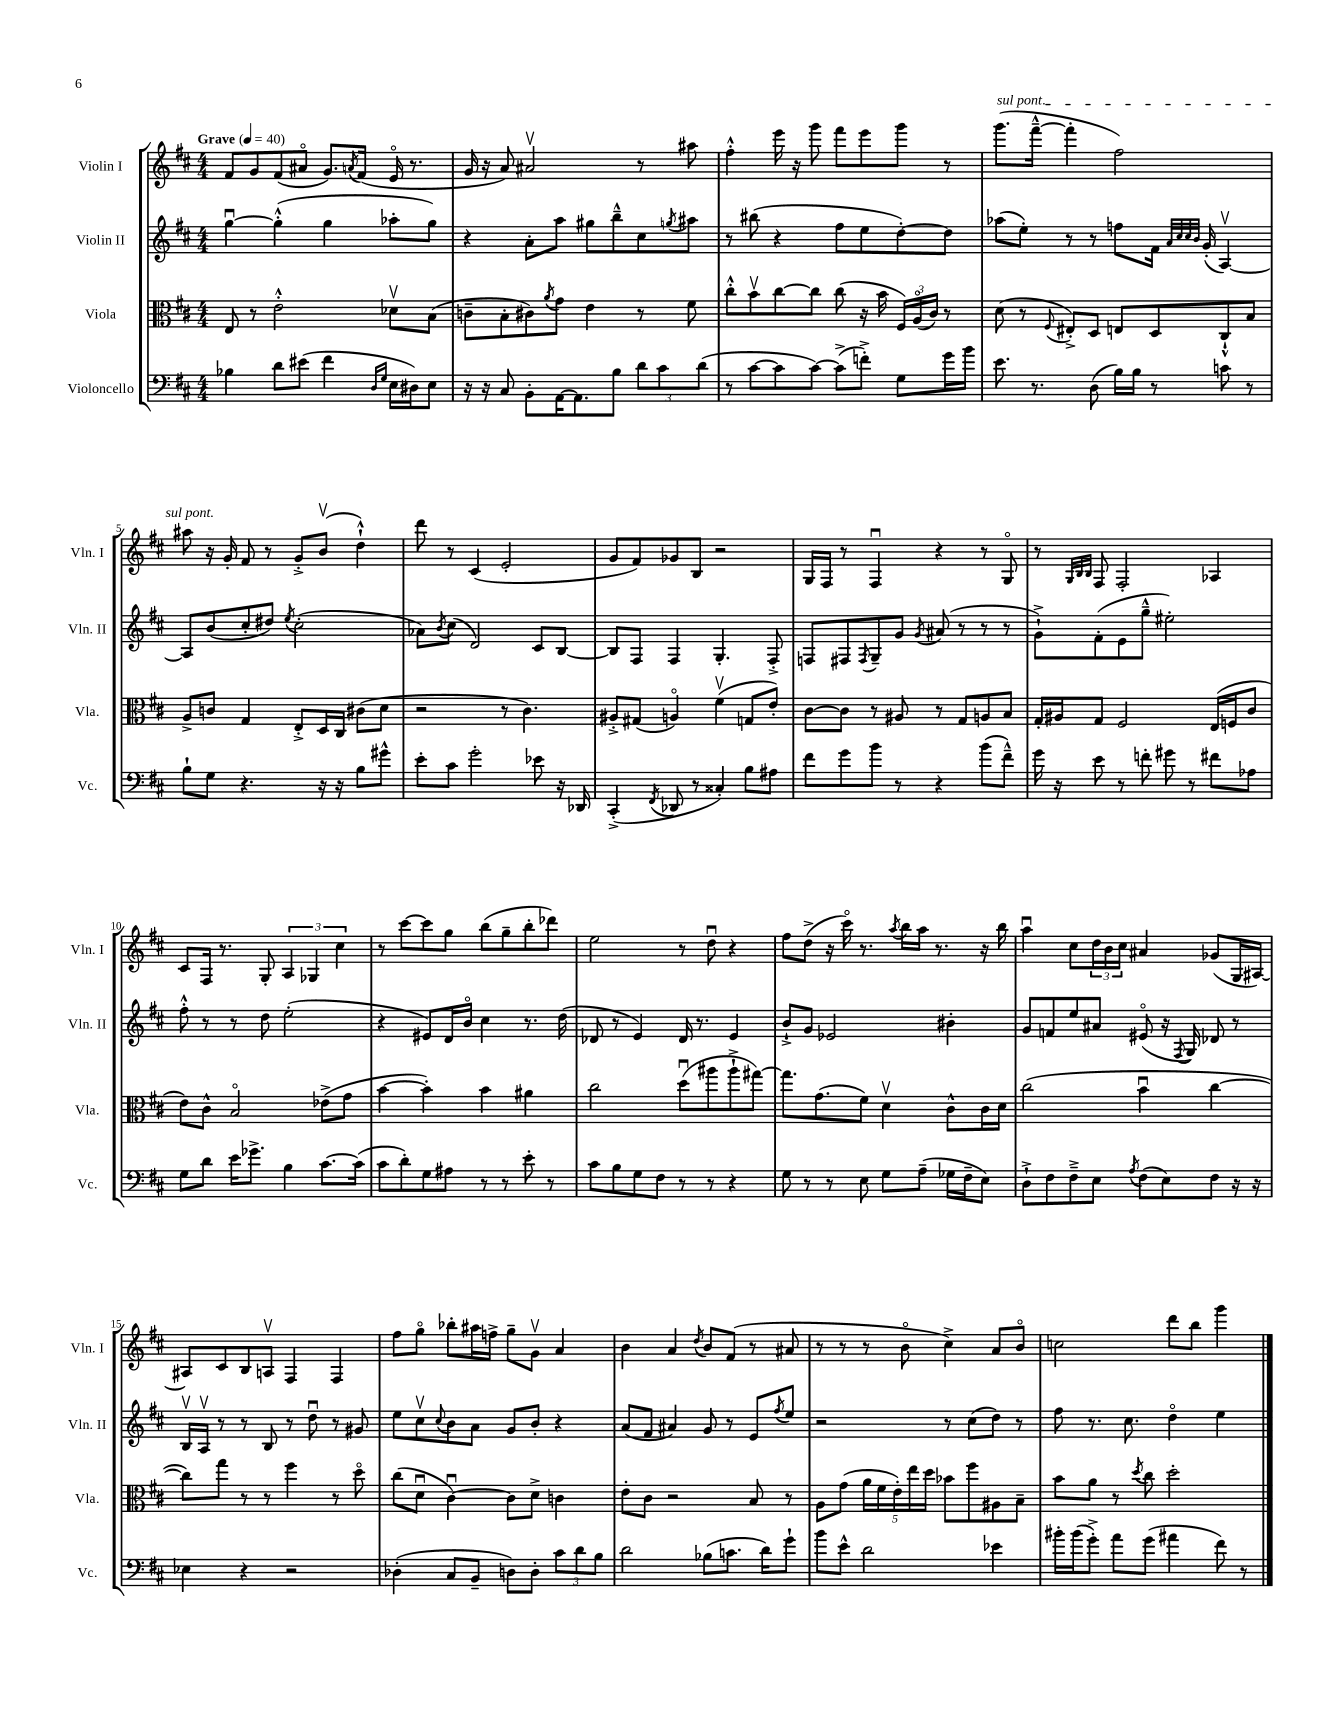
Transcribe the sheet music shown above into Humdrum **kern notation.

**kern	**kern	**kern	**kern
*staff4	*staff3	*staff2	*staff1
*clefF4	*clefC3	*clefG2	*clefG2
*k[f#c#]	*k[f#c#]	*k[f#c#]	*k[f#c#]
*M4/4	*M4/4	*M4/4	*M4/4
*MM40	*MM40	*MM40	*MM40
4B-	8E	[4ggu	8f#
.	8r	.	8g
8d	2e'^^	(4gg'^^]	(8f#
(8e#	.	.	8a#o
4f#	.	4gg	8.g)
.	.	.	8qa
.	.	.	(16f#
16qqD	.	.	.
16qqG	.	.	.
16E	8d-v	8aa-'	16eo
16D#)	.	.	8.r
8E	(8B	8gg)	.
=	=	=	=
16r	8c~	4r	16g
16r	.	.	16r
8C#	8B'	.	8a)
8BB'	8c#)	8a'	2a#v
.	8qa	.	.
[16AA	8g	8aa	.
8.AA]	.	.	.
.	4e	8gg#	.
8B	.	8bb~^^	.
12d	8r	8cc#	8r
12c#	.	.	.
.	.	8qgg	.
.	8f#	8aa#	8aa#
(12d	.	.	.
=	=	=	=
8r	8cc#'^^	8r	4ff#'^^
[8c#	8bv	(8bb#	.
8c#]	[8cc#	4r	16eee
.	.	.	16r
[8c#)	8cc#]	.	8ggg
(8c#^]	(8cc#	8ff#	8fff#
8f'^)	16r	8ee	8eee
.	16b	.	.
8G	24F#)	[8dd')	8ggg
.	(24Ao	.	.
.	24c#)	.	.
16g	8r	8dd]	8r
16b	.	.	.
=	=	=	=
8.e	(8d	(8aa-	(8.ggg
.	8r	8ee')	.
8.r	.	.	[16fff#~^^
.	8qqF#	.	.
.	8E#'^)	8r	4fff#']
(8D	8D	8r	.
16B)	8E	8ff	2ff#)
16B	.	.	.
8r	8D	16f#	.
.	.	32qqa	.
.	.	32qqcc#	.
.	.	32qqcc#	.
.	.	32qqb	.
.	.	(16g'	.
8c	8C#`^^	[4Av)	.
8r	8B	.	.
=	=	=	=
8B`	8A^	8A]	8aa#
8G	8c	(8b	16r
.	.	.	16g'
4.r	4G	8cc#'	8f#
.	.	8dd#)	8r
.	.	8qee	.
.	8E'^	(2cc#'	8g'^
16r	16D	.	(8bv
16r	16C#	.	.
8B	(8c#	.	4dd`^^)
8g#^^	8d	.	.
=	=	=	=
8e'	2r	8a-)	8ddd
.	.	8qb	.
8c#	.	(8cc#	8r
2g'	.	2d)	(4c#
.	8r	.	2e'
.	4.c#)	.	.
8e-	.	8c#	.
16r	.	[8B	.
16DD-	.	.	.
=	=	=	=
(4CC#'^	8A#'^	8B]	8g
.	(8G#	8F#	8f#)
8qFF#	.	.	.
8DD-	4Ao)	4F#	8g-
8r	.	.	8B
4C##')	(4f#v	4.G'	2r
8B	8G	.	.
8A#	8e')	8F#'^	.
=	=	=	=
8f#	[8c#	8F	16G
.	.	.	16F#
8g	8c#]	8F#	8r
.	.	8qF#	.
8b	8r	8G~	4F#u
8r	8A#	8g	.
.	.	8qg	.
4r	8r	(8a#	4r
.	8G	8r	.
(8b	8A	8r	8r
8f#~^^)	8B	8r	8Go
=	=	=	=
16g	16G'	8g`^)	8r
16r	16A#	.	.
.	.	.	32qqG
.	.	.	32qqB
.	.	.	32qqB
8e	8G	(8f#'	8F#
8r	2F#	8e	2F#'
8f'	.	8gg~^^	.
8g#	.	2ee#')	.
8r	.	.	.
8f#	(16E	.	4A-
.	16F	.	.
8A-	8c#	.	.
=	=	=	=
8G	8e)	8ff#'^^	8c#
8d	8c#^^	8r	16F#
.	.	.	8.r
16e	2Bo	8r	.
8.g-^	.	.	.
.	.	8dd	8G'
4B	.	(2ee'	6A
.	.	.	6G-
[8.c#	(8e-^	.	.
.	.	.	6cc#
.	8g	.	.
(16c#]	.	.	.
=	=	=	=
8c#	[4b	4r	8r
8d')	.	.	[8ccc#
8G	4b'])	8e#)	8ccc#]
8A#	.	16d	8gg
.	.	16bo	.
8r	4b	4cc#	(8bb
8r	.	.	8gg~
8e'	4a#	8.r	8bb'
8r	.	.	8ddd-)
.	.	(16dd	.
=	=	=	=
8c#	2cc#	8d-	2ee
8B	.	8r	.
8G	.	4e)	.
8F#	.	.	.
8r	(8ddu	16d-	8r
.	.	8.r	.
8r	8aa#	.	8ddu
4r	8aa#`^	4e	4r
.	[8gg#)	.	.
=	=	=	=
8G	8.gg#]	8b`^	8ff#
8r	.	8g	(8dd^
.	(8.g	.	.
8r	.	2e-	16r
.	.	.	16ccc#o)
8E	8f#)	.	8.r
8G	4dv	.	.
.	.	.	8qaa
.	.	.	16bb
(8A~	.	.	16aa
.	.	.	8.r
16G-	8c#^^	4b#'	.
16F#~	.	.	.
8E)	16c#	.	16r
.	16d	.	16bb
=	=	=	=
8D`^	(2cc#	8g	4aau
8F#	.	8f	.
8F#~^	.	8ee	8cc#
8E	.	8a#	24dd
.	.	.	24b
.	.	.	24cc#
8qA	.	.	.
(8F#	4bu	(8e#o	4a#
8E)	.	16r	.
.	.	8qF#	.
.	.	16G)	.
8F#	[4cc#	8d-	(8g-
16r	.	8r	16G
16r	.	.	[16A#)
=	=	=	=
4E-	8cc#])	16Bv	8A#]
.	.	16Av	.
.	8gg	8r	8c#
4r	8r	8r	8B
.	8r	8B	8Av
2r	4ff#	8r	4F#
.	.	8ddu	.
.	8r	8r	4F#
.	8ddo	8g#	.
=	=	=	=
(4D-'	(8cc#	8ee	8ff#
.	8du	8cc#v	8ggo
.	.	8qqcc#	.
8C#	[4c#u)	8b	8bb-'
8BB~	.	8a	16aa#
.	.	.	16ff^
8D)	8c#]	8g	8gg~
8D'	8d^	8b'	8gv
12c#	4c	4r	4a
12d	.	.	.
12B	.	.	.
=	=	=	=
2d	8e'	(8a	4b
.	8c#	8f#	.
.	2r	4a#)	4a
.	.	.	8qdd
(8B-	.	8g	8b
8.c	.	8r	(8f#
.	8B	8e	8r
16d)	.	.	.
.	.	8qff#	.
8g`	8r	8ee	8a#
=	=	=	=
8b	8A	2r	8r
8e^^	(8g	.	8r
2d	20a	.	8r
.	20f#	.	.
.	20e')	.	.
.	.	.	8bo
.	20ee	.	.
.	20dd	.	.
.	8b-	8r	4cc#^)
.	8ff#	(8cc#	.
4e-	8A#	8dd)	8a
.	8B~	8r	8bo
=	=	=	=
16b#'	8b	8ff#	2cc
(16b#	.	.	.
8g'^)	8a	8.r	.
8a	8r	.	.
.	.	8.cc#	.
.	8qdd	.	.
(8g	8cc#	.	.
4a#	2dd'	4ddo	8ddd
.	.	.	8bb
8f#)	.	4ee	4ggg
8r	.	.	.
==	==	==	==
*-	*-	*-	*-
